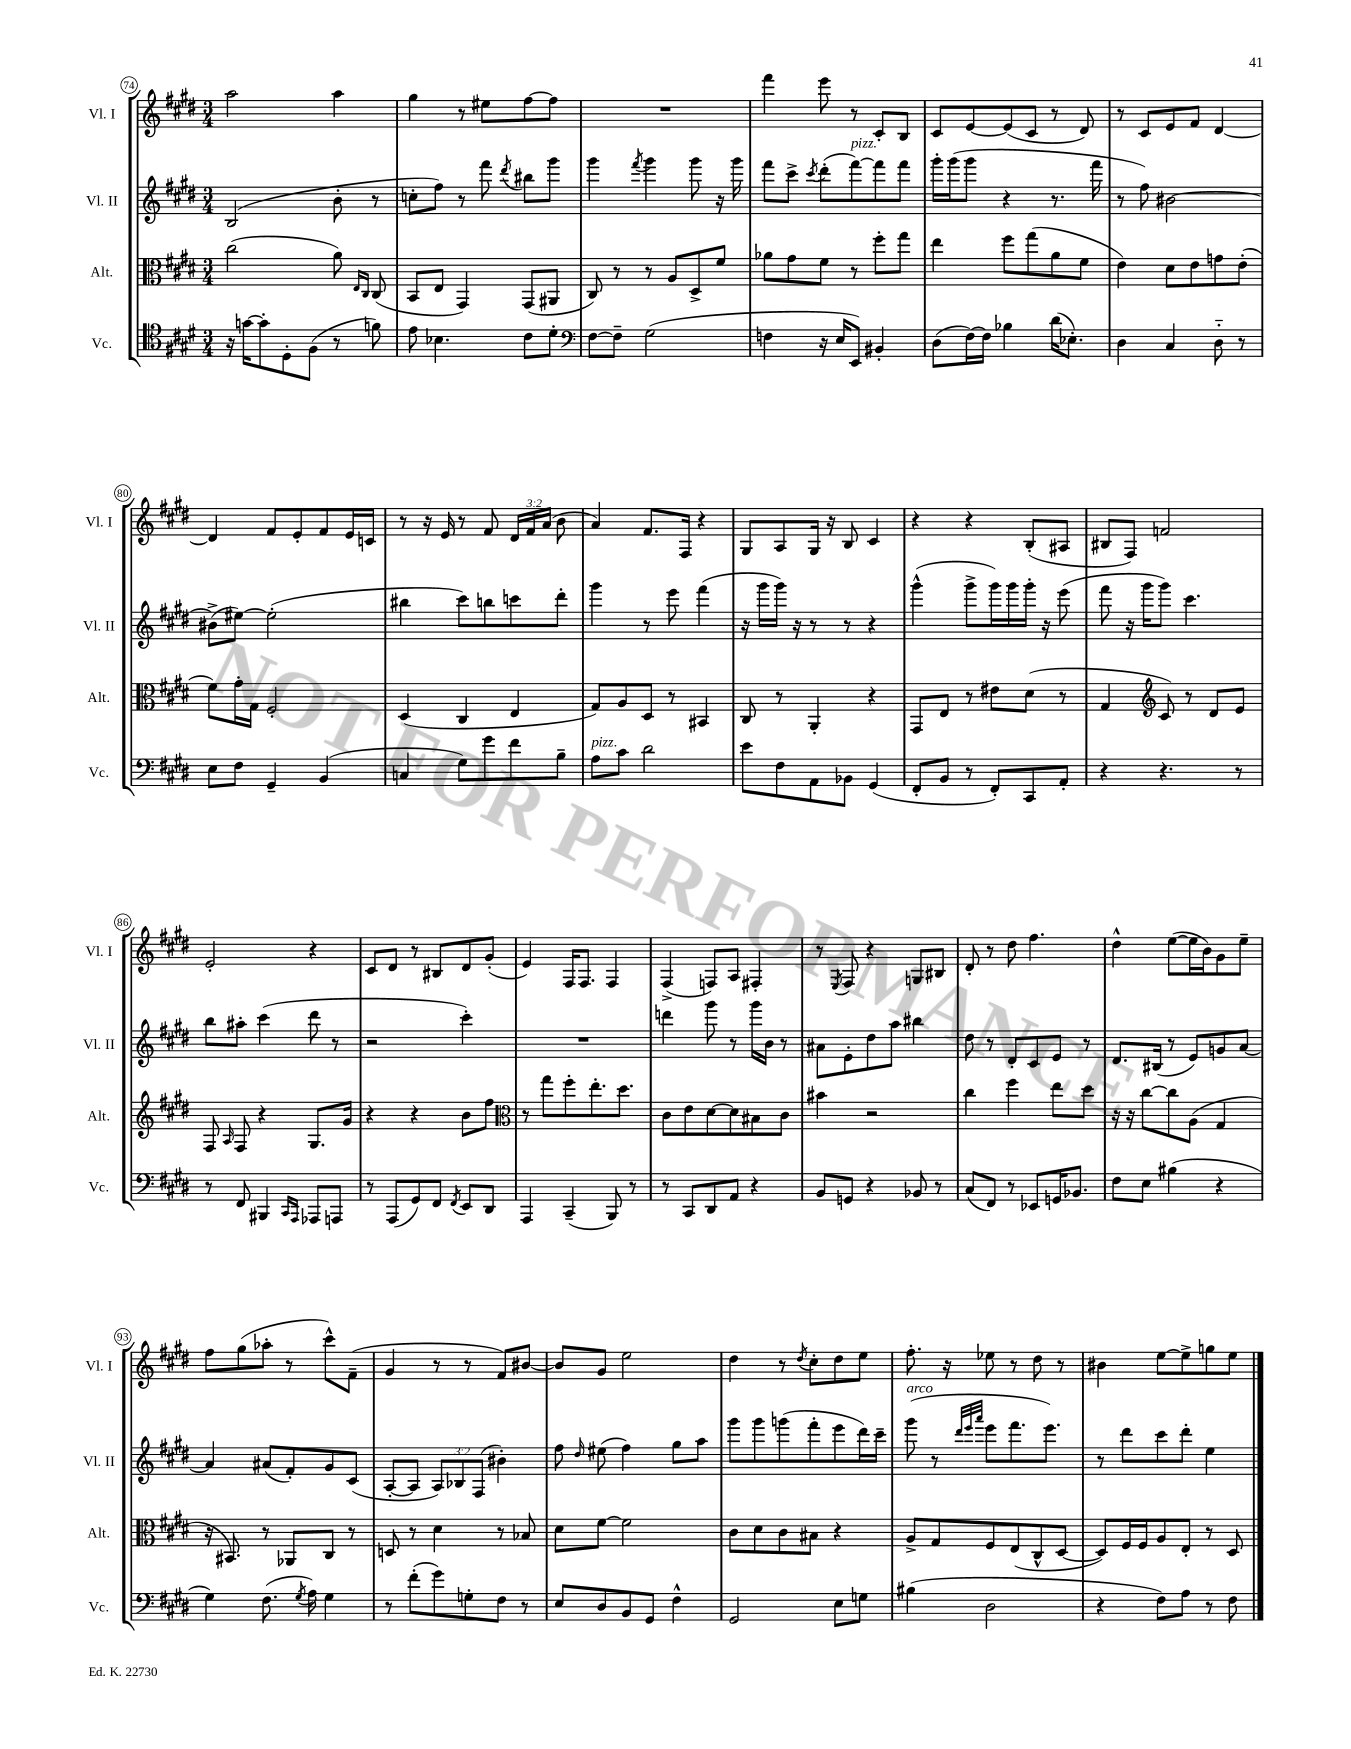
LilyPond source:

<<
\new StaffGroup <<
\new Staff = "s0" \with { instrumentName = "Vl. I" shortInstrumentName = "Vl. I" } {
    \clef treble \key e \major \numericTimeSignature \time 3/4 \override Staff.TupletNumber.text = #tuplet-number::calc-fraction-text
    \autoBeamOff a''2 a''4 |
    gis''4 r8 eis''8[ fis''8~ fis''8] |
    R2. |
    fis'''4 e'''8 r8 cis'8[-. b8] |
    cis'8[ e'8~ e'8( cis'8] r8 dis'8) |
    r8 cis'8[ e'8 fis'8] dis'4~ |
    dis'4 fis'8[ e'8-. fis'8 e'16 c'16] |
    r8 r16 e'16 r8 fis'8 \tuplet 3/2 { dis'16[ fis'16 a'16]( } b'8 |
    a'4) fis'8.[ fis16] r4 |
    gis8[ a8 gis16] r16 b8 cis'4 |
    r4 r4 b8[-.( ais8] |
    bis8[ fis8]) f'2 |
    e'2-. r4 |
    cis'8[ dis'8] r8 bis8[ dis'8 gis'8]-.( |
    e'4) fis16[ fis8.] fis4 |
    fis4->( f8[) a8] fis4-. |
    r8 \acciaccatura { e8 } fis8 r4 g8[ bis8] |
    dis'8-. r8 dis''8 fis''4. |
    dis''4-^ e''8[~( e''16 b'16) gis'8 e''8]-- |
    fis''8[ gis''8( aes''8]-. r8 cis'''8[-^) fis'8]--( |
    gis'4 r8 r8 fis'8[) bis'8]~ |
    bis'8[ gis'8] e''2 |
    dis''4 r8 \acciaccatura { dis''8 } cis''8[-. dis''8 e''8] |
    fis''8.-. r16 ees''8 r8 dis''8 r8 |
    bis'4 e''8[~ e''8-> g''8 e''8] \bar "|." |
}
\new Staff = "s1" \with { instrumentName = "Vl. II" shortInstrumentName = "Vl. II" } {
    \clef treble \key e \major \numericTimeSignature \time 3/4 \override Staff.TupletNumber.text = #tuplet-number::calc-fraction-text
    \autoBeamOff b2( b'8-. r8 |
    c''8[-. fis''8]) r8 fis'''8 \acciaccatura { dis'''8 } bis''8[ gis'''8] |
    gis'''4 \acciaccatura { fis'''8 } gis'''4 gis'''8 r16 gis'''16 |
    fis'''8[ cis'''8]-> \acciaccatura { cis'''8 } dis'''8[-.( fis'''8~^\markup { \italic "pizz." }) fis'''8 fis'''8] |
    gis'''16[-. gis'''16( gis'''8] r4 r8. fis'''16 |
    r8 fis''8) bis'2~ |
    bis'8[->( eis''8]~) eis''2-.( |
    bis''4 cis'''8[) b''8 c'''8 dis'''8]-. |
    gis'''4 r8 e'''8 fis'''4( |
    r16 gis'''16[ gis'''16]) r16 r8 r8 r4 |
    gis'''4-^( gis'''8[-> gis'''16) gis'''16 gis'''16]-. r16 e'''8( |
    fis'''8 r16 gis'''16[ gis'''8]) cis'''4. |
    b''8[ ais''8]-. cis'''4( dis'''8 r8 |
    r2 cis'''4-.) |
    R2. |
    d'''4 gis'''8 r8 gis'''16[ b'16] r8 |
    ais'8[ e'8-. dis''8 a''8] bis''4 |
    dis''8 r8 dis'8[-. cis'8 e'8] r8 |
    dis'8.[ bis16]( r8 e'8[) g'8 a'8]~ |
    a'4 ais'8[( fis'8-.) gis'8 cis'8]( |
    a8[~-. a8] \tuplet 3/2 { a8[) bes8 fis8]( } bis'4-.) |
    fis''8 \grace { dis''16 } eis''8( fis''4) gis''8[ a''8] |
    gis'''8[ gis'''8 g'''8( fis'''8-. e'''8 dis'''16) cis'''16]-- |
    gis'''8^\markup { \italic "arco" }( r8 \grace { dis'''32[ e'''32 a'''32] } e'''8[ fis'''8. e'''8.]) |
    r8 dis'''8[ cis'''8 dis'''8]-. e''4 \bar "|." |
}
\new Staff = "s2" \with { instrumentName = "Alt." shortInstrumentName = "Alt." } {
    \clef alto \key e \major \numericTimeSignature \time 3/4
    \autoBeamOff cis''2( a'8) \grace { e16[ cis16] } cis8( |
    b,8[ e8] gis,4) gis,8[( ais,8] |
    cis8) r8 r8 a8[ dis8-> fis'8] |
    aes'8[ gis'8 fis'8] r8 fis''8[-. gis''8] |
    e''4 fis''8[ gis''8( a'8 fis'8] |
    e'4) dis'8[ e'8 g'8 e'8]-.( |
    fis'8[) gis'16-. gis16] fis2-. |
    dis4( cis4 e4 |
    gis8[) a8 dis8] r8 bis,4 |
    cis8 r8 a,4-. r4 |
    gis,8[ e8] r8 eis'8[ dis'8]( r8 |
    gis4 \clef treble cis'8) r8 dis'8[ e'8] |
    fis8 \grace { a16 } fis8 r4 gis8.[ gis'16] |
    r4 r4 b'8[ fis''8] |
    \clef alto r8 gis''8[ fis''8-. e''8.-. dis''8.] |
    cis'8[ e'8 dis'8~ dis'8 bis8 cis'8] |
    bis'4 r2 |
    cis''4 fis''4 e''8[ dis''8] |
    r16 r16 cis''8[~ cis''8 a8]( gis4 |
    r16 bis,8.) r8 aes,8[ cis8] r8 |
    d8 r8 dis'4 r8 bes8 |
    dis'8[ fis'8]~ fis'2 |
    cis'8[ dis'8 cis'8 bis8] r4 |
    a8[-> gis8 fis8 e8( cis8-^ dis8]~ |
    dis8[) fis16 fis16 a8 e8]-. r8 dis8 \bar "|." |
}
\new Staff = "s3" \with { instrumentName = "Vc." shortInstrumentName = "Vc." } {
    \clef tenor \key e \major \numericTimeSignature \time 3/4
    \autoBeamOff r16 g'16[~ g'8-. dis8-. fis8]( r8 f'8) |
    e'8 bes4. cis'8[ dis'8]-. |
    \clef bass fis8[~ fis8]-- gis2( |
    f4 r16 e16[ e,8]) bis,4-. |
    dis8[( fis16~) fis16] bes4 dis'16[( ees8.]-.) |
    dis4 cis4 dis8-_ r8 |
    e8[ fis8] gis,4-- b,4( |
    c4 gis8[) gis'8 fis'8 b8]-- |
    a8[^\markup { \italic "pizz." } cis'8] dis'2 |
    e'8[ fis8 a,8 bes,8] gis,4( |
    fis,8[-. b,8] r8 fis,8[-.) cis,8 a,8]-. |
    r4 r4. r8 |
    r8 fis,8 bis,,4 \grace { cis,16[ a,,16] } aes,,8[ a,,8] |
    r8 a,,8[( gis,8) fis,8] \acciaccatura { fis,8 } e,8[ dis,8] |
    a,,4 cis,4--( b,,8) r8 |
    r8 cis,8[ dis,8 a,8] r4 |
    b,8[ g,8] r4 bes,8 r8 |
    cis8[( fis,8]) r8 ees,8[ g,16 bes,8.] |
    fis8[ e8] bis4( r4 |
    gis4) fis8.( \acciaccatura { gis8 } a16) gis4 |
    r8 fis'8[-.( gis'8) g8-. fis8] r8 |
    e8[ dis8 b,8 gis,8] fis4-^ |
    gis,2 e8[ g8] |
    bis4( dis2 |
    r4 fis8[) a8] r8 fis8 \bar "|." |
}
>>
>>
\layout { \context { \Score currentBarNumber = #74 \override BarNumber.stencil = #(make-stencil-circler 0.1 0.3 ly:text-interface::print) } }
